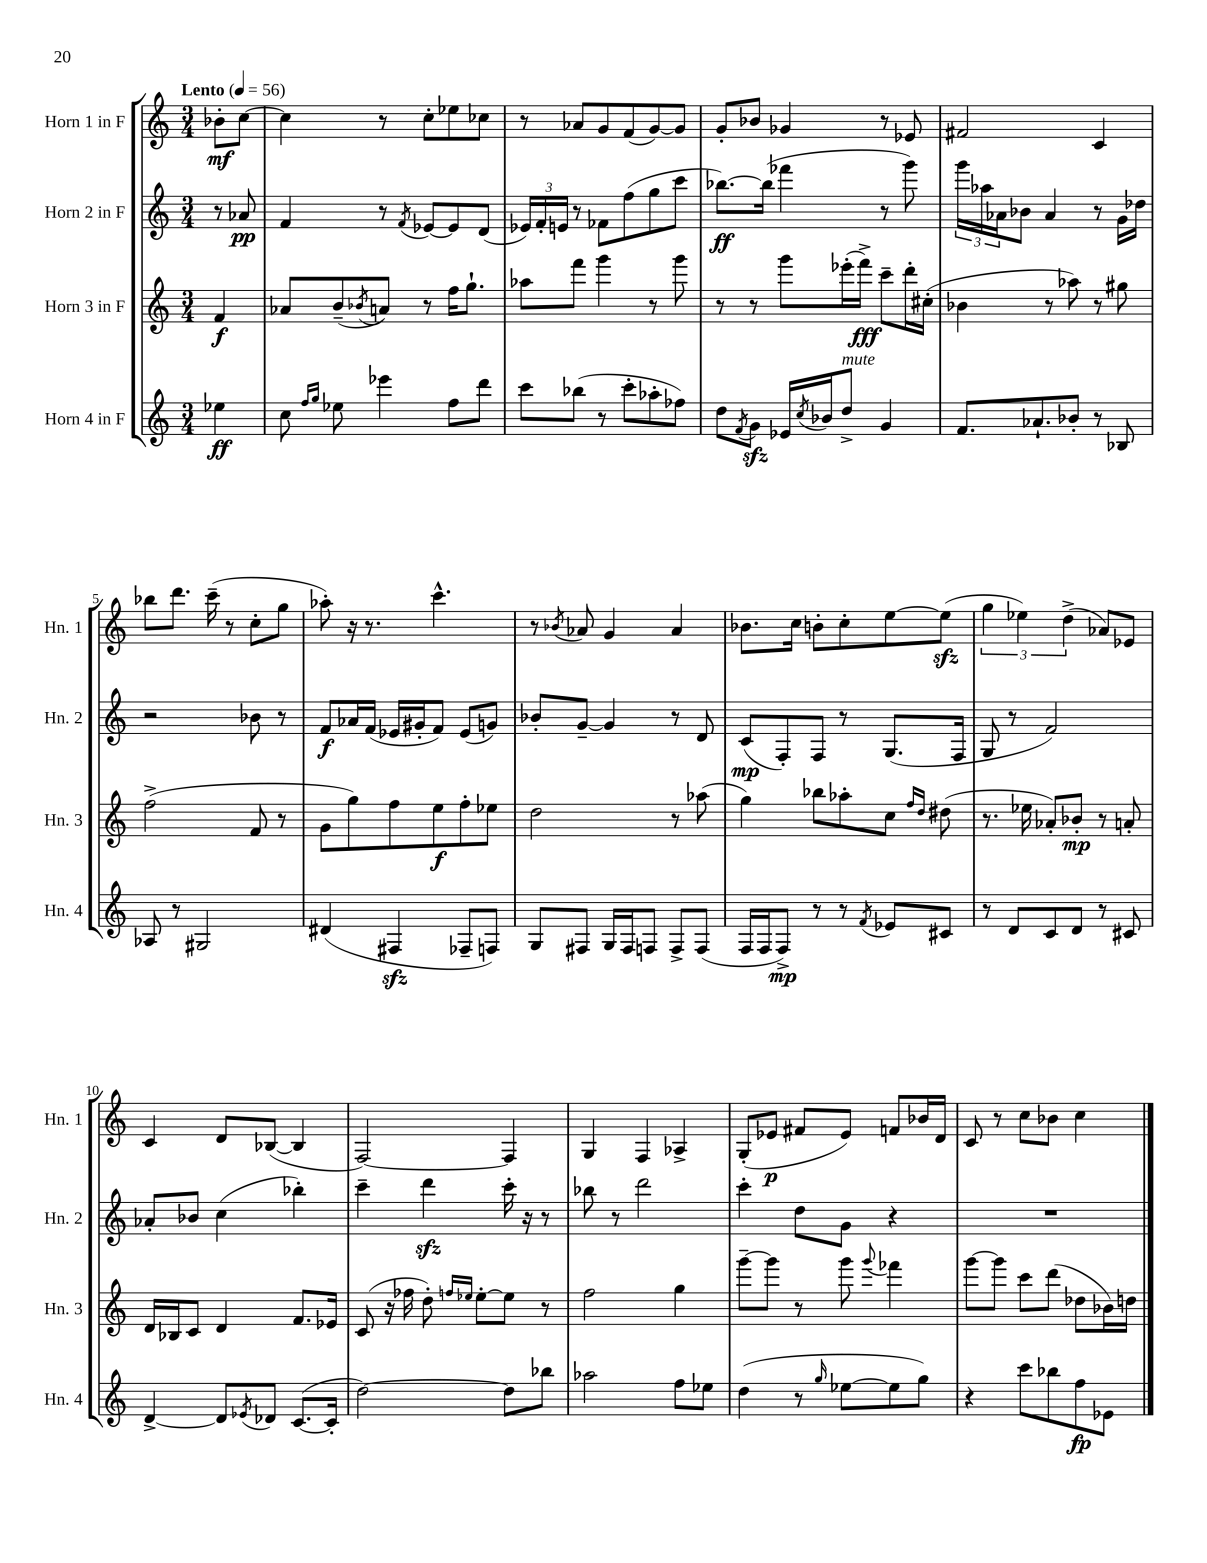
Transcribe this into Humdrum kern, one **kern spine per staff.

**kern	**kern	**kern	**kern
*staff4	*staff3	*staff2	*staff1
*clefG2	*clefG2	*clefG2	*clefG2
*k[]	*k[]	*k[]	*k[]
*M3/4	*M3/4	*M3/4	*M3/4
*MM56	*MM56	*MM56	*MM56
4ee-\	4f/	8r	8b-'\L
.	.	8a-/	[8cc\J
=	=	=	=
8cc\	8a-/L	4f/	4cc\]
16qqff/LL	.	.	.
16qqgg/JJ	.	.	.
8ee-\	(8b~/	.	.
.	8qb-/	.	.
4eee-\	8a/J)	8r	8r
.	.	8qf/	.
.	8r	[8e-/L	8cc'\L
8ff\L	16ff\LK	8e-/]	8ee-\
.	8.gg`\J	.	.
8ddd\J	.	(8d/J	8cc-\J
=	=	=	=
8ccc\L	8aa-\L	24e-/LL)	8r
.	.	24f'/	.
.	.	24e/JJ	.
(8bb-\J	8fff\J	8r	8a-/L
8r	4ggg\	8f-\L	8g/
8ccc'\L	.	(8ff\	(8f/
8aa-'\	8r	8gg\	[8g/)
8ff-\J)	8ggg\	8ccc\J	8g/]J
=	=	=	=
8dd\L	8r	[8.bb-\L)	8g'/L
8qf/	.	.	.
8g\J	8r	.	8b-/J
.	.	(16bb-\]Jk	.
16e-/LL	8ggg\L	4fff-\	4g-/
8qcc/	.	.	.
16b-/J	.	.	.
8dd^/J	(16eee-'\L	.	.
.	16fff^\JJ)	.	.
4g/	8ccc~\L	8r	8r
.	16ddd'\L	8ggg\)	8e-/
.	(16cc#'\JJ	.	.
=	=	=	=
8.f/L	4b-\	24ggg\LL	2f#/
.	.	24aa-\	.
.	.	24a-\J	.
.	.	8b-\J	.
8.a-`/	.	.	.
.	8r	4a-/	.
8b-'/J	8aa-\)	.	.
8r	8r	8r	4c/
8B-/	8gg#\	16g\LL	.
.	.	16dd-\JJ	.
=	=	=	=
8A-/	(2ff^\	2r	8bb-\L
8r	.	.	8.ddd\J
2G#/	.	.	.
.	.	.	(16ccc~\
.	.	.	8r
.	8f/	8b-\	8cc'\L
.	8r	8r	8gg\J
=	=	=	=
(4d#/	8g\L	8f/L	8aa-'\)
.	8gg\)	16a-/L	16r
.	.	(16f/JJ	8.r
4F#/	8ff\	16e-/LL	.
.	.	16g#'/J	.
.	8ee\	8f/J)	4.ccc^^\
8F-~/L	8ff'\	(8e-/L	.
8F/J)	8ee-\J	8g/J)	.
=	=	=	=
8G/L	2dd\	8b-'/L	8r
.	.	.	8qb-/
8F#/J	.	[8g~/J	8a-/
16G/LL	.	4g/]	4g/
16F#/J	.	.	.
8F/J	.	.	.
8F^/L	8r	8r	4a-/
(8F/J	(8aa-\	8d/	.
=	=	=	=
16F/LL	4gg\)	(8c/L	8.b-\L
16F/J	.	.	.
8F^/J)	.	8F'/)	.
.	.	.	16cc\Jk
8r	8bb-\L	8F/J	8b'\L
8r	8aa-'\	8r	8cc'\
8qf/	.	.	.
8e-/L	8cc\J	(8.G/L	[8ee\
.	16qqff/LL	.	.
.	16qqdd/JJ	.	.
8c#/J	(8dd#\	.	(8ee\]J
.	.	16F/Jk	.
=	=	=	=
8r	8.r	8G/	6gg\
8d/L	.	8r	.
.	.	.	6ee-\)
.	16ee-\	.	.
8c/	8a-'/L)	2f/)	.
.	.	.	(6dd^\
8d/J	8b-'/J	.	.
8r	8r	.	8a-/L)
8c#/	8a'/	.	8e-/J
=	=	=	=
[4d^/	16d/LL	8a-'/L	4c/
.	16B-/J	.	.
.	8c/J	8b-/J	.
8d/]L	4d/	(4cc\	8d/L
8qe-/	.	.	.
8d-/J	.	.	([8B-/J
([8.c/L	8.f/L	4bb-'\)	4B-/]
16c'/]Jk	16e-/Jk	.	.
=	=	=	=
[2dd\)	(8c/	4ccc~\	[2F/)
.	16r	.	.
.	16ff-\	.	.
.	8dd'\)	4ddd\	.
.	16qqff/LL	.	.
.	16qqee-/JJ	.	.
.	[8ee-'\L	.	.
8dd\]L	8ee-\]J	16ccc'\	4F/]
.	.	16r	.
8bb-\J	8r	8r	.
=	=	=	=
2aa-\	2ff\	8bb-\	4G/
.	.	8r	.
.	.	2ddd\	4F/
8ff\L	4gg\	.	4A-^/
8ee-\J	.	.	.
=	=	=	=
(4dd\	[8ggg~\L	4ccc'\	(8G'/L
.	8ggg\]J	.	8e-/J
8r	8r	8dd\L	8f#/L
16qqgg/	.	.	.
[8ee-\L	8ggg\	8g\J	8e-/J)
.	8qqggg/	.	.
8ee-\]	4fff-\	4r	8f/L
8gg\J)	.	.	16b-/L
.	.	.	16d/JJ
=	=	=	=
4r	[8ggg\L	2.r	8c/
.	8ggg\]J	.	8r
8ccc\L	8ccc\L	.	8cc\L
8bb-\	(8ddd\J	.	8b-\J
8ff\	8dd-\L	.	4cc\
8e-\J	16b-\L)	.	.
.	16dd\JJ	.	.
==	==	==	==
*-	*-	*-	*-
